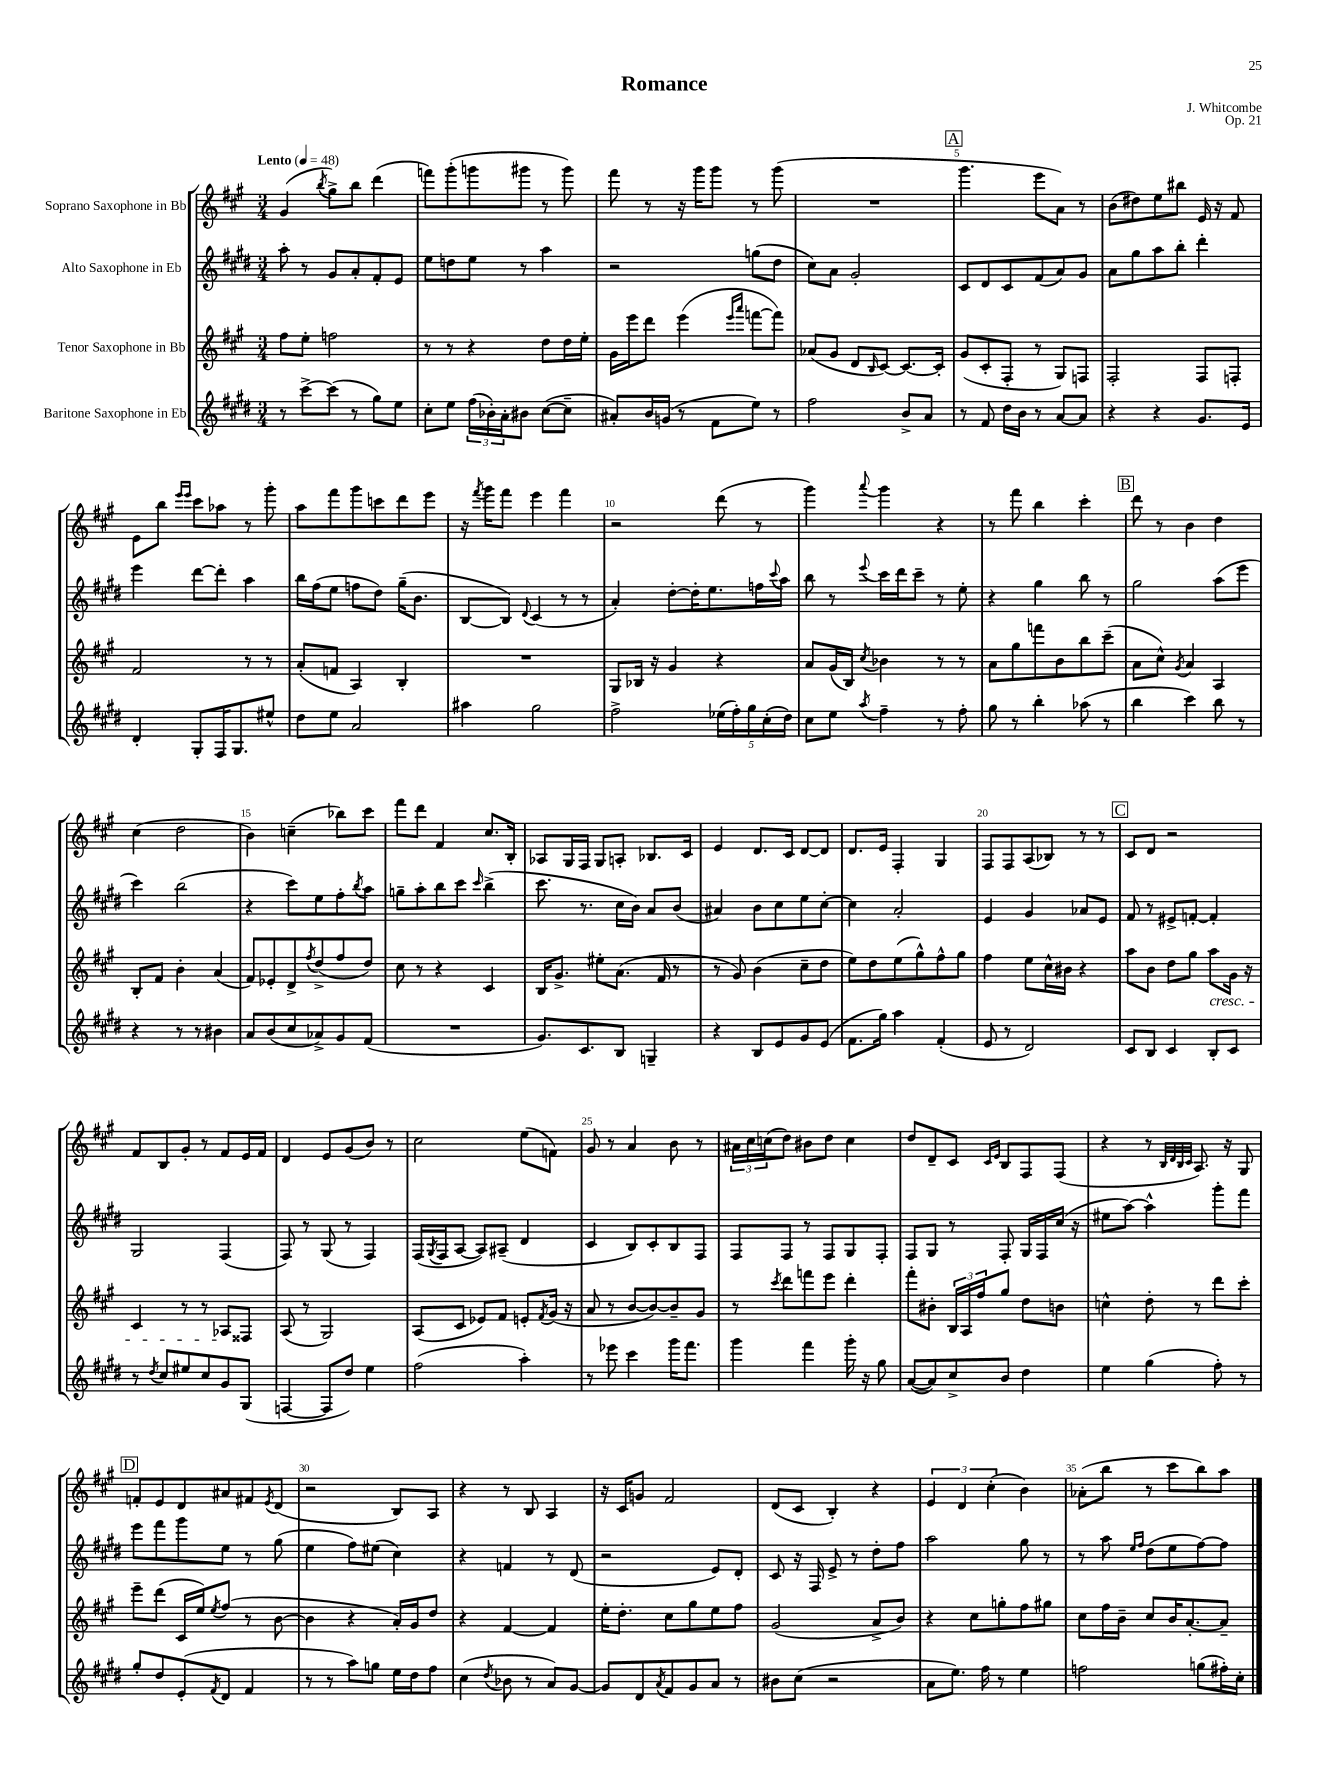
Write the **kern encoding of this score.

**kern	**kern	**kern	**kern
*part4	*part3	*part2	*part1
*staff4	*staff3	*staff2	*staff1
*I"Baritone Saxophone in Eb	*I"Tenor Saxophone in Bb	*I"Alto Saxophone in Eb	*I"Soprano Saxophone in Bb
*clefG2	*clefG2	*clefG2	*clefG2
*k[f#c#g#d#]	*k[f#c#g#]	*k[f#c#g#d#]	*k[f#c#g#]
*M3/4	*M3/4	*M3/4	*M3/4
*MM48	*MM48	*MM48	*MM48
=1	=1	=1	=1
!	!	!	!LO:TX:a:B:t=Lento
8r	8ff#\L	8aa'\	(4g#/
[8ccc#^\L	8ee'\J	8r	.
.	.	.	8qbb/
(8ccc#\J]	2ffn\	8g#/L	8gg#^\L)
8r	.	8a'/	8bb\J
8gg#\L)	.	8f#'/	(4ddd\
8ee\J	.	8e/J	.
=2	=2	=2	=2
8cc#'\L	8r	8ee\L	8fffn\L)
8ee\J	8r	8ddn\	(8ggg#'\
(24ff#\LL	4r	8ee\J	8gggn\
24b-X'\)	.	.	.
24a'\J	.	.	.
8b#X\J	.	8r	8ggg#X\J
([8cc#\L	8dd\L	4aa\	8r
8cc#~\J]	16dd\L	.	8ggg#\)
.	16ee'\JJ	.	.
=3	=3	=3	=3
8a#X'/L)	16g#\LL	2r	8fff#\
.	16eee\J	.	.
16b/L	8ddd\J	.	8r
(16gn/JJ	.	.	.
8r	(4eee\	.	16r
.	.	.	16ggg#\KL
8f#\L	.	.	8ggg#\J
.	16qqeee/LL	.	.
.	16qqaaa/JJ	.	.
8ee\J)	[8fffn\L	(8ggn\L	8r
8r	8fff\J])	8dd#\J	(8ggg#\
=4	=4	=4	=4
2ff#\	(8a-X/L	8cc#\L)	2.r
.	8g#/J	8a\J	.
.	8d/L	2g#'/	.
.	16qqB/	.	.
.	[8c#/J)	.	.
8b^/L	8.c#/L_	.	.
8a/J	.	.	.
.	16c#'/Jk]	.	.
!!LO:REH:place=s1:t=A
=5	=5	=5	=5
8r	(8g#/L	8c#/L	4.ggg#\
8f#/	8c#'/	8d#/	.
16dd#\LL	8F#'/J	8c#/	.
16b\JJ	.	.	.
8r	8r	(8f#/	8eee\L
[8a/L	8G#/L)	8a/)	8a\J)
8a/J]	8Fn/J	8g#/J	8r
=6	=6	=6	=6
4r	2F#'/	8a\L	(8b\L
.	.	8gg#\	8dd#X\)
4r	.	8aa\	8ee\
.	.	8bb'\J	8bb#X\J
8.g#/L	8F#/L	4ddd#'\	16e/
.	.	.	16r
.	8Fn'/J	.	8f#/
16e/Jk	.	.	.
!!LO:LB:g=z
=7	=7	=7	=7
4d#'/	2f#/	4eee\	8e\L
.	.	.	8bb\J
.	.	.	16qqeee/LL
.	.	.	16qqeee/JJ
8G#'/L	.	[8ddd#\L	8ccc#\L
16F#/K	.	8ddd#'\J]	8aa-X\J
8.G#/	.	.	.
.	8r	4aa\	8r
8ee#X^^/J	8r	.	8ggg#'\
=8	=8	=8	=8
8dd#\L	(8a'/L	16bb\LL	8aa\L
.	.	(16ff#\J	.
8ee\J	8fn/J	8ee\J	8fff#\
2a/	4A/)	8ffn\L	8ggg#\
.	.	8dd#\J)	8cccn\
.	4B'/	(16gg#~\KL	8ddd\
.	.	8.b\J	.
.	.	.	8eee\J
=9	=9	=9	=9
4aa#X\	2.r	[8B/L	16r
.	.	.	8qfff#/
.	.	.	16ggg#\KL
.	.	8B/J])	8fff#\J
.	.	8qqd#/	.
2gg#\	.	(4c#/	4eee\
.	.	8r	4fff#\
.	.	8r	.
=10	=10	=10	=10
2ff#^\	8G#/L	4a'/)	2r
.	16B-X/Jk	.	.
.	16r	.	.
.	4g#/	[8dd#'\L	.
.	.	16dd#'\K]	.
.	.	8.ee\	.
(20ee-X\LL	4r	.	(8ddd\
20ff#'\)	.	.	.
20gg#\	.	.	.
.	.	16ffn\L	8r
(20cc#'\	.	.	.
.	.	8qqccc#/	.
.	.	16aa\JJ	.
20dd#\JJ)	.	.	.
=11	=11	=11	=11
8cc#\L	8a/L	8bb\	4ggg#\)
8ee\J	(16g#/L	8r	.
.	16B/JJ)	.	.
8qaa/	8qcc#/	8qqeee/	8qqaaa/
4ff#~\	4b-X\	16ccc#\LL	4ggg#\
.	.	16ddd#\J	.
.	.	8ccc#~\J	.
8r	8r	8r	4r
8ff#'\	8r	8ee'\	.
=12	=12	=12	=12
8gg#\	8a\L	4r	8r
8r	8gg#\	.	8fff#\
4bb'\	8fffn\	4gg#\	4bb\
.	8b\	.	.
(8aa-X\	8bb\	8bb\	4ccc#'\
8r	(8ccc#~\J	8r	.
!!LO:REH:place=s1:t=B
=13	=13	=13	=13
4bb\	8a\L	2gg#\	8ddd\
.	8cc#^^\J)	.	8r
.	8qg#/	.	.
4ccc#\)	4a/	.	4b\
8bb\	4A/	(8aa\L	4dd\
8r	.	8eee\J	.
!!LO:LB:g=z
=14	=14	=14	=14
4r	8B'/L	4ccc#\)	(4cc#\
.	8f#/J	.	.
8r	4b'\	(2bb\	2dd\
8r	.	.	.
4b#X\	(4a/	.	.
=15	=15	=15	=15
8a/L	8f#/L)	4r	4b\)
(8b/	8e-X'/	.	.
8cc#/	8d^/	8ccc#\L)	(4ccn~\
.	8qff#/	.	.
8a-X^/)	(8dd^/	8ee\	.
8g#/	8ff#/	8ff#'\	8bb-X\L)
.	.	8qbb/	.
(8f#/J	8dd/J)	8aa\J	8ccc#\J
=16	=16	=16	=16
2.r	8cc#\	8ggn~\L	8fff#\L
.	8r	8aa'\	8ddd\J
.	4r	8bb\	4f#/
.	.	8ccc#\J	.
.	.	16qqccc#/	.
.	4c#/	(4bb^\	8.cc#/L
.	.	.	16B'/Jk
=17	=17	=17	=17
8.g#/L)	16B/KL	8.ccc#\	8A-X/L
.	8.g#^/J	.	.
.	.	.	16G#/L
8.c#/	.	8.r	16F#/JJ
.	8ee#X'\L	.	8G#/L
8B/J	(8.a\J	16cc#\LL	8An'/J
.	.	16b\JJ)	.
4Gn~/	.	8a/L	8.B-X/L
.	16f#/	.	.
.	8r	(8b/J	.
.	.	.	16c#/Jk
=18	=18	=18	=18
4r	8r	4a#X/)	4e/
.	8g#/)	.	.
8B/L	(4b\	8b\L	8.d/L
8e/	.	8cc#\	.
.	.	.	16c#/Jk
8g#/	8cc#~\L	8ee\	[8d/L
(8e/J	8dd\J	[8cc#'\J	8d/J]
=19	=19	=19	=19
8.f#\L	8ee\L)	4cc#\]	8.d/L
.	8dd\	.	.
16gg#\Jk)	.	.	16e/Jk
4aa\	(8ee\	2a'/	4F#'/
.	8gg#^^\)	.	.
(4f#'/	8ff#^^\	.	4G#/
.	8gg#\J	.	.
=20	=20	=20	=20
8e/	4ff#\	4e/	8F#/L
8r	.	.	8F#/
2d#/)	8ee\L	4g#/	(8A/
.	16cc#^^\L	.	8B-X/J)
.	16b#X\JJ	.	.
.	4r	8a-X/L	8r
.	.	8e/J	8r
!!LO:REH:place=s1:t=C
=21	=21	=21	=21
8c#/L	8aa\L	8f#/	8c#/L
8B/J	8b\J	8r	8d/J
4c#/	8dd\L	8e#X^/L	2r
.	8gg#\J	[8fn'/J	.
!	!LO:TX:b:i:t=cresc.	!	!
8B'/L	8aa\L	4f'/]	.
8c#/J	16g#\Jk	.	.
.	16r	.	.
!!LO:LB:g=z
=22	=22	=22	=22
8r	4c#/	2G#/	8f#/L
8qdd#/	.	.	.
8cc#/L	.	.	8B/
8ee#X/	8r	.	8g#'/J
8cc#/	8r	.	8r
8g#/	8A-X/L	(4F#/	8f#/L
(8G#/J	8F##X/J	.	16e/L
.	.	.	16f#/JJ
=23	=23	=23	=23
[4Fn/	(8A/	8F#/)	4d/
.	8r	8r	.
8F/L]	2G#/)	(8G#/	8e/L
8dd#/J)	.	8r	(8g#/
4ee\	.	4F#/)	8b/J)
.	.	.	8r
=24	=24	=24	=24
(2ff#\	(8A/L	(16F#/LL	2cc#\
.	.	8qG#/	.
.	.	16F#/J	.
.	8c#/J	[8A/J	.
.	8e-X/L)	8A/L])	.
.	8f#/J	(8A#X~/J	.
4aa'\)	8en'/L	4d#/	(8ee\L
.	8qf#/	.	.
.	(16g#/Jk	.	8fn\J)
.	16r	.	.
=25	=25	=25	=25
8r	8a/	4c#/	8g#/
8eee-X\	8r	.	8r
4ccc#\	[8b/L	8B/L)	4a/
.	8b/_)	8c#'/	.
16ggg#\KL	8b~/]	8B/	8b\
8.fff#\J	.	.	.
.	8g#/J	8F#/J	8r
=26	=26	=26	=26
4ggg#\	8r	8F#/L	24a#X\LL
.	.	.	24cc#\
.	.	.	(24ccn\J
.	8qccc#/	.	.
.	8ddd\L	8F#/J	8dd\J)
4fff#\	8fffn\	8r	8b#X\L
.	8eee\J	8F#/L	8dd\J
16ggg#'\	4ddd'\	8G#/	4cc\
16r	.	.	.
8gg#\	.	8F#'/J	.
=27	=27	=27	=27
([8a/L	8fff#'\L	8F#/L	8dd/L
8a/])	8b#X'\J	8G#/J	8d~/
8cc#^/	24B/LL	8r	8c#/J
.	24A/	.	.
.	24ff#/J	.	.
.	.	.	16qqc#/LL
.	.	.	16qqe/JJ
8b/J	8gg#/J	8F#'/	8B/L
4dd#\	8dd\L	16G#/LL	8F#/
.	.	16F#/	.
.	8bn\J	(16cc#/JJ	(8F#/J
.	.	16r	.
=28	=28	=28	=28
4ee\	4ccn^^\	8ee#X\L	4r
.	.	[8aa\J)	.
(4gg#\	8dd'\	4aa^^\]	8r
.	.	.	32qqB/LLL
.	.	.	32qqd/
.	.	.	32qqB/
.	.	.	32qqc#/JJJ
.	8r	.	8.A/)
8ff#'\)	8ddd\L	8ggg#'\L	.
.	.	.	16r
8r	8ccc#'\J	8fff#\J	8G#/
!!LO:LB:g=z
!!LO:REH:place=s1:t=D
=29	=29	=29	=29
8gg#'/L	8eee~\L	8eee\L	8fn'/L
8dd#/	(8ddd\J	8fff#\	8e/
(8e'/	16c#/LL	8ggg#\	8d/
.	16ee/J)	.	.
8qf#/	8qee/	.	.
8d#/J	(8ff#/J	8ee\J	8a#X/
4f#/	8r	8r	8f#X/
.	.	.	8qe/
.	[8b\	(8gg#\	(8d/J
=30	=30	=30	=30
8r	4b\]	4ee\	2r
8r	.	.	.
8aa\L)	4r	8ff#\L)	.
8ggn\J	.	(8ee#X\J	.
16ee\LL	16a'/LL)	4cc#\)	8B/L)
16dd#\J	16g#/J	.	.
8ff#\J	8dd/J	.	8A/J
=31	=31	=31	=31
(4cc#\	4r	4r	4r
8qdd#/	.	.	.
8b-X\	[4f#/	4fn/	8r
8r	.	.	8B/
8a/L)	4f#/]	8r	4A/
[8g#/J	.	(8d#/	.
=32	=32	=32	=32
8g#/L]	16ee'\KL	2r	16r
.	8.dd'\J	.	16c#/KL
8d#/	.	.	8gn/J
8qa/	.	.	.
8f#/	8cc#\L	.	2f#/
8g#/	8gg#\	.	.
8a/J	8ee\	8e/L)	.
8r	8ff#\J	8d#'/J	.
=33	=33	=33	=33
8b#X\L	(2g#/	8c#/	(8d/L
(8cc#\J	.	16r	8c#/J
.	.	16F#/	.
2r	.	8e^/	4B'/)
.	.	8r	.
.	8a^/L	8dd#'\L	4r
.	8b/J)	8ff#\J	.
=34	=34	=34	=34
8a\L	4r	2aa\	6e/
8.ee\J)	.	.	.
.	.	.	6d/
.	8cc#\L	.	.
16ff#\	.	.	.
.	.	.	(6cc#'\
8r	8ggn'\	.	.
4ee\	8ff#\	8gg#\	4b\)
.	8gg#X\J	8r	.
=35	=35	=35	=35
2ffn\	8cc#\L	8r	(8a-X'\L
.	16ff#\L	8aa\	8bb\J
.	16b~\JJ	.	.
.	.	16qqee/LL	.
.	.	16qqff#/JJ	.
.	8cc#/L	(8dd#\L	8r
.	16b/K	8ee\	8ccc#\L
.	[8.a'/	.	.
(8ggn\L	.	[8ff#\)	8bb\)
16ff#X'\L)	8a~/J]	8ff#\J]	8aa\J
16cc#'\JJ	.	.	.
==	==	==	==
*-	*-	*-	*-
